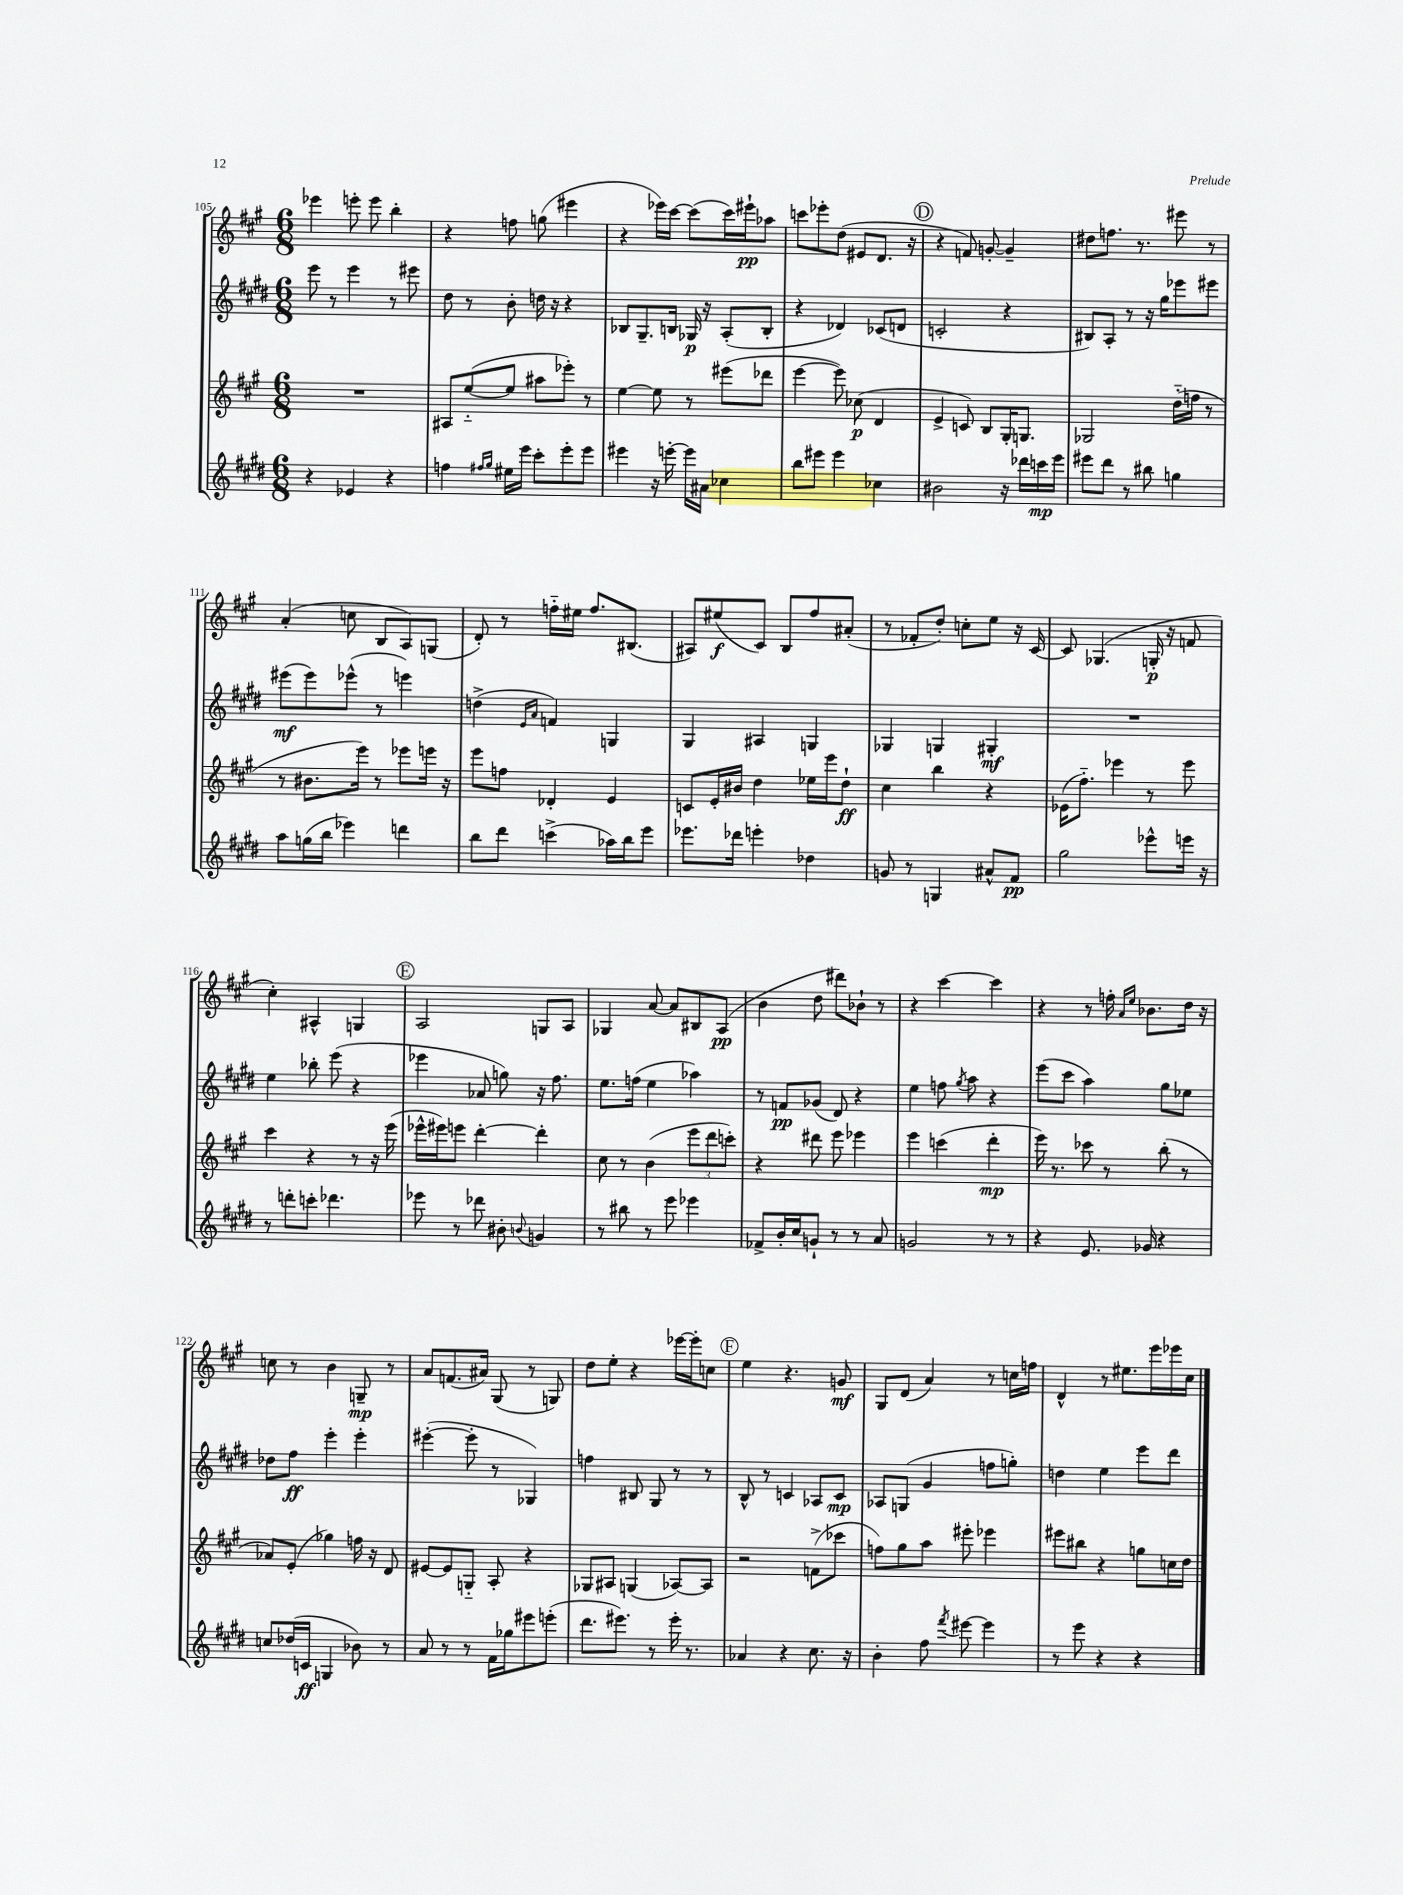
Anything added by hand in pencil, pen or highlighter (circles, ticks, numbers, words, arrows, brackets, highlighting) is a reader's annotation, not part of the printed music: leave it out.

**kern	**dynam	**kern	**dynam	**kern	**dynam	**kern	**dynam
*part4	*part4	*part3	*part3	*part2	*part2	*part1	*part1
*staff4	*staff4	*staff3	*staff3	*staff2	*staff2	*staff1	*staff1
*clefG2	*	*clefG2	*	*clefG2	*	*clefG2	*
*k[f#c#g#d#]	*	*k[f#c#g#]	*	*k[f#c#g#d#]	*	*k[f#c#g#]	*
*M6/8	*	*M6/8	*	*M6/8	*	*M6/8	*
=105	=105	=105	=105	=105	=105	=105	=105
4r	.	2.r	.	8eee\	.	4eee-X\	.
.	.	.	.	8r	.	.	.
4e-X/	.	.	.	4eee\	.	8eeen'\	.
.	.	.	.	.	.	8eee\	.
4r	.	.	.	8r	.	4bb'\	.
.	.	.	.	8eee#X\	.	.	.
=106	=106	=106	=106	=106	=106	=106	=106
4ffn\	.	8A#X/L	.	8dd#\	.	4r	.
.	.	([8ee/	.	8r	.	.	.
16qqff#X/LL	.	.	.	.	.	.	.
16qqgg#/JJ	.	.	.	.	.	.	.
16ee#X\LL	.	8ee/J]	.	8b'\	.	8ffn\	.
16eee\JJ	.	.	.	.	.	.	.
8ccc#'\L	.	8aa#X\L	.	16ddn\	.	(8ggn\	.
.	.	.	.	16r	.	.	.
8eee'\	.	8eee-X'\J)	.	4r	.	4eee#X\	.
8eee\J	.	8r	.	.	.	.	.
=107	=107	=107	=107	=107	=107	=107	=107
4eee#X\	.	[4ee\	.	8B-X/L	.	4r	.
.	.	.	.	8.G#~/	.	.	.
16r	.	8ee\]	.	.	.	16eee-X\LL)	.
[16eeen'\	.	.	.	16Bn/Jk	.	[16ccc#\JJ	.
16eee\LL]	.	8r	.	16G-X/	p	(8ccc#\L]	.
16a#X\JJ	.	.	.	16r	.	.	.
4cc-X\	.	(8eee#X\L	.	(8A'/L	.	16ccc#\L)	.
.	.	.	.	.	.	16eee#X`\J	pp
.	.	8ddd-X\J	.	8B'/J	.	8aa-X\J	.
=108	=108	=108	=108	=108	=108	=108	=108
8bb\L	.	[4eee\	.	4r	.	8cccn\L	.
8eee#X\J	.	.	.	.	.	8eee-X'\	.
4eee#\	.	8eee\])	.	4d-X/)	.	(8dd\J	.
.	.	(8cc-X\	p	.	.	8e#X/L	.
4cc-X\	.	4d/	.	(8c-X/L	.	8.d/J	.
.	.	.	.	8dn/J	.	.	.
.	.	.	.	.	.	16r	.
!!LO:REH:place=s1:t=D
=109	=109	=109	=109	=109	=109	=109	=109
2b#X\	.	4e^/	.	2cn'/	.	4r	.
.	.	8cn/)	.	.	.	8fn/)	.
.	.	8B/L	.	.	.	[8gn'/	.
16r	.	16G#'/K	.	4r	.	4g~/]	.
16ddd-X\LL	.	8.Gn/J	.	.	.	.	.
16cccn\	mp	.	.	.	.	.	.
16eee\JJ	.	.	.	.	.	.	.
=110	=110	=110	=110	=110	=110	=110	=110
8eee#X\L	.	2G-X/	.	8B#X/L)	.	8dd#X\L	.
8ddd#\J	.	.	.	8A'/J	.	8.ffn\J	.
8r	.	.	.	8r	.	.	.
.	.	.	.	.	.	8.r	.
8bb#X\	.	.	.	16r	.	.	.
.	.	.	.	16gg#\KL	.	.	.
4ggn\	.	(16dd\LL	.	8eee-X\	.	8eee#X\	.
.	.	16ffn\JJ	.	.	.	.	.
.	.	8r	.	8eee#X\J	.	8r	.
!!LO:LB:g=z
=111	=111	=111	=111	=111	=111	=111	=111
8aa\L	.	8r	.	(8eee#X\L	mf	(4a'/	.
(16ggn\L	.	8.b#X\L	.	8eee#\)	.	.	.
16bb\JJ	.	.	.	.	.	.	.
4eee-X\)	.	.	.	(8eee-X^^\J	.	8ccn\	.
.	.	16eee\Jk)	.	.	.	.	.
.	.	8r	.	8r	.	8B/L	.
4dddn\	.	8eee-X\L	.	4eeen\)	.	8A/)	.
.	.	16eeen\Jk	.	.	.	(8Gn/J	.
.	.	16r	.	.	.	.	.
=112	=112	=112	=112	=112	=112	=112	=112
8bb\L	.	8eee\L	.	(4ddn^\	.	8d'/)	.
8ddd#\J	.	8ffn\J	.	.	.	8r	.
.	.	.	.	16qqe/LL	.	.	.
.	.	.	.	16qqa/JJ	.	.	.
(4cccn^\	.	4d-X'/	.	4fn/)	.	16ffn\LL	.
.	.	.	.	.	.	16ee#X\JJ	.
.	.	.	.	.	.	8.ff/L	.
16aa-X\LL)	.	4e/	.	4Gn/	.	.	.
16bb\J	.	.	.	.	.	(8.B#X/J	.
8eee\J	.	.	.	.	.	.	.
=113	=113	=113	=113	=113	=113	=113	=113
8.eee-X\L	.	8cn/L	.	4G#/	.	8A#X/L)	.
.	.	16e'/L	.	.	.	(8ee#X/	f
16ddd-X\Jk	.	16b#X/JJ	.	.	.	.	.
4eeen'\	.	4dd\	.	4A#X/	.	8c#/J)	.
.	.	.	.	.	.	8B/L	.
4dd-X\	.	16ee-X\LL	.	4Gn/	.	8ff#/	.
.	.	16eee\J	.	.	.	.	.
.	.	8dd`\J	ff	.	.	(8a#X'/J	.
=114	=114	=114	=114	=114	=114	=114	=114
8gn/	.	4cc#\	.	4G-X/	.	8r	.
8r	.	.	.	.	.	8f-X'/L	.
4Gn/	.	4bb\	.	4Gn/	.	8dd'/J)	.
.	.	.	.	.	.	8ccn'\L	.
8a#X^^/L	.	4r	.	4G#X'/	mf	8ee\J	.
8f#/J	pp	.	.	.	.	16r	.
.	.	.	.	.	.	[16c#/	.
=115	=115	=115	=115	=115	=115	=115	=115
2gg#\	.	(16e-X\KL	.	2.r	.	8c#/]	.
.	.	8.ff#\J)	.	.	.	.	.
.	.	.	.	.	.	(4.G-X/	.
.	.	4eee-X\	.	.	.	.	.
8eee-X^^\L	.	8r	.	.	.	16Gn'/	p
.	.	.	.	.	.	16r	.
16eeen\Jk	.	8eee-\	.	.	.	8fn/	.
16r	.	.	.	.	.	.	.
!!LO:LB:g=z
=116	=116	=116	=116	=116	=116	=116	=116
8r	.	4ccc#\	.	4ee\	.	4cc#'\)	.
8dddn'\L	.	.	.	.	.	.	.
8cccn'\J	.	4r	.	8bb-X'\	.	4A#X^^/	.
4.ddd-X\	.	.	.	(8eee\	.	.	.
.	.	8r	.	4r	.	4Gn/	.
.	.	16r	.	.	.	.	.
.	.	(16eee\	.	.	.	.	.
!!LO:REH:place=s1:t=E
=117	=117	=117	=117	=117	=117	=117	=117
8eee-X\	.	16eee-X^^\LL	.	4eee-X\	.	2A/	.
.	.	16eee#X\J)	.	.	.	.	.
8r	.	8eeen\J	.	.	.	.	.
8ddd-X\	.	[4ddd'\	.	8a-X/	.	.	.
8b#X'\	.	.	.	8ggn\)	.	.	.
8qqbn/	.	.	.	.	.	.	.
4gn/	.	4ddd'\]	.	16r	.	8Gn/L	.
.	.	.	.	8.ff#\	.	.	.
.	.	.	.	.	.	8A/J	.
=118	=118	=118	=118	=118	=118	=118	=118
8r	.	8cc#\	.	8.ee\L	.	4G-X/	.
8bb#X\	.	8r	.	.	.	.	.
.	.	.	.	(16ffn\Jk	.	.	.
8r	.	(4b\	.	4ee\	.	[8a/	.
8eee\	.	.	.	.	.	8a/L]	.
4eee-X\	.	12eee\L	.	4aa-X\)	.	8B#X/	.
.	.	12ddd\	.	.	.	.	.
.	.	.	.	.	.	(8A/J	pp
.	.	12cccn'\J)	.	.	.	.	.
=119	=119	=119	=119	=119	=119	=119	=119
8f-X^/L	.	4r	.	8r	.	4b\	.
16b'/L	.	.	.	8fn/L	pp	.	.
16cc#/J	.	.	.	.	.	.	.
8gn`/J	.	8ddd#X\	.	(8g-X/J	.	8dd\	.
8r	.	8eee\	.	8d#/)	.	8ddd#X\L)	.
8r	.	4eee-X\	.	4r	.	8b-X`\J	.
8a/	.	.	.	.	.	8r	.
=120	=120	=120	=120	=120	=120	=120	=120
2gn/	.	4eee\	.	4ee\	.	4r	.
.	.	(4cccn\	.	8ffn\	.	[4ccc#\	.
.	.	.	.	8qgg#/	.	.	.
.	.	.	.	8aa\	.	.	.
8r	.	4ddd'\	mp	4r	.	4ccc#\]	.
8r	.	.	.	.	.	.	.
=121	=121	=121	=121	=121	=121	=121	=121
4r	.	16eee\)	.	(8eee\L	.	4r	.
.	.	8.r	.	.	.	.	.
.	.	.	.	8ccc#\J	.	.	.
8.e/	.	8ccc-X\	.	4aa\)	.	8r	.
.	.	8r	.	.	.	16ffn'\	.
.	.	.	.	.	.	16qqa/LL	.
.	.	.	.	.	.	16qqee/JJ	.
16g-X/	.	.	.	.	.	8.b-X\L	.
4r	.	(8bb'\	.	8gg#\L	.	.	.
.	.	8r	.	8ee-X\J	.	16dd\Jk	.
.	.	.	.	.	.	16r	.
!!LO:LB:g=z
=122	=122	=122	=122	=122	=122	=122	=122
8ccn/L	.	8a-X/L)	.	8dd-X\L	.	8ccn\	.
(16dd-X/L	.	(8e'/J	.	8ff#\J	ff	8r	.
16cn/JJ	ff	.	.	.	.	.	.
4Gn/	.	4gg-X\)	.	4eee'\	.	4b\	.
8b-X\)	.	16ffn\	.	4eee'\	.	8Gn~/	mp
.	.	16r	.	.	.	.	.
8r	.	8d/	.	.	.	8r	.
=123	=123	=123	=123	=123	=123	=123	=123
8a/	.	[8e#X/L	.	([4eee#X'\	.	8a/L	.
8r	.	8e#/]	.	.	.	(8.fn/	.
8r	.	8Gn/J	.	8eee#'\]	.	.	.
.	.	.	.	.	.	16a#X/Jk)	.
16f#\LL	.	8A'/	.	8r	.	(8G#/	.
16gg-X\J	.	.	.	.	.	.	.
8eee#X\	.	4r	.	4G-X/)	.	8r	.
(8eeen'\J	.	.	.	.	.	8Gn/)	.
=124	=124	=124	=124	=124	=124	=124	=124
8.ddd#\L	.	8G-X/L	.	4ffn\	.	8dd\L	.
.	.	8A#X/J	.	.	.	8ee'\J	.
8.eee#X\J)	.	.	.	.	.	.	.
.	.	(4Gn/	.	8B#X/	.	4r	.
8r	.	.	.	8G#/	.	.	.
16eee#'\	.	[8A-X/L)	.	8r	.	[16eee-X\LL	.
8.r	.	.	.	.	.	16eee-'\J]	.
.	.	8A-/J]	.	8r	.	8ccn\J	.
!!LO:REH:place=s1:t=F
=125	=125	=125	=125	=125	=125	=125	=125
4a-X/	.	2r	.	8B^^/	.	4ee\	.
.	.	.	.	8r	.	.	.
4r	.	.	.	4cn/	.	4.r	.
8.cc#\	.	(8fn^\L	.	8A-X/L	.	.	.
.	.	8ccc-X\J	.	8c/J	mp	8gn/	mf
16r	.	.	.	.	.	.	.
=126	=126	=126	=126	=126	=126	=126	=126
4b'\	.	8ffn\L)	.	8A-X/L	.	8G#/L	.
.	.	8gg#\	.	(8Gn/J	.	(8d/J	.
8ff#\	.	8aa\J	.	4g#/	.	4a/)	.
8qfff#/	.	.	.	.	.	.	.
[8eee#X\	.	8eee#X'\	.	.	.	.	.
4eee#\]	.	4eee-X\	.	8ffn\L	.	8r	.
.	.	.	.	8ggn'\J)	.	16ccn\LL	.
.	.	.	.	.	.	16ffn\JJ	.
=127	=127	=127	=127	=127	=127	=127	=127
8r	.	8eee#X\L	.	4ddn\	.	4d^^/	.
8eee\	.	8bb#X\J	.	.	.	.	.
4r	.	4r	.	4ee\	.	8r	.
.	.	.	.	.	.	8.ee#X\L	.
4r	.	8ggn\L	.	8eee\L	.	.	.
.	.	.	.	.	.	16eee\L	.
.	.	16ccn\L	.	8ddd#\J	.	16eee-X\	.
.	.	16dd\JJ	.	.	.	16cc#\JJ	.
==	==	==	==	==	==	==	==
*-	*-	*-	*-	*-	*-	*-	*-
